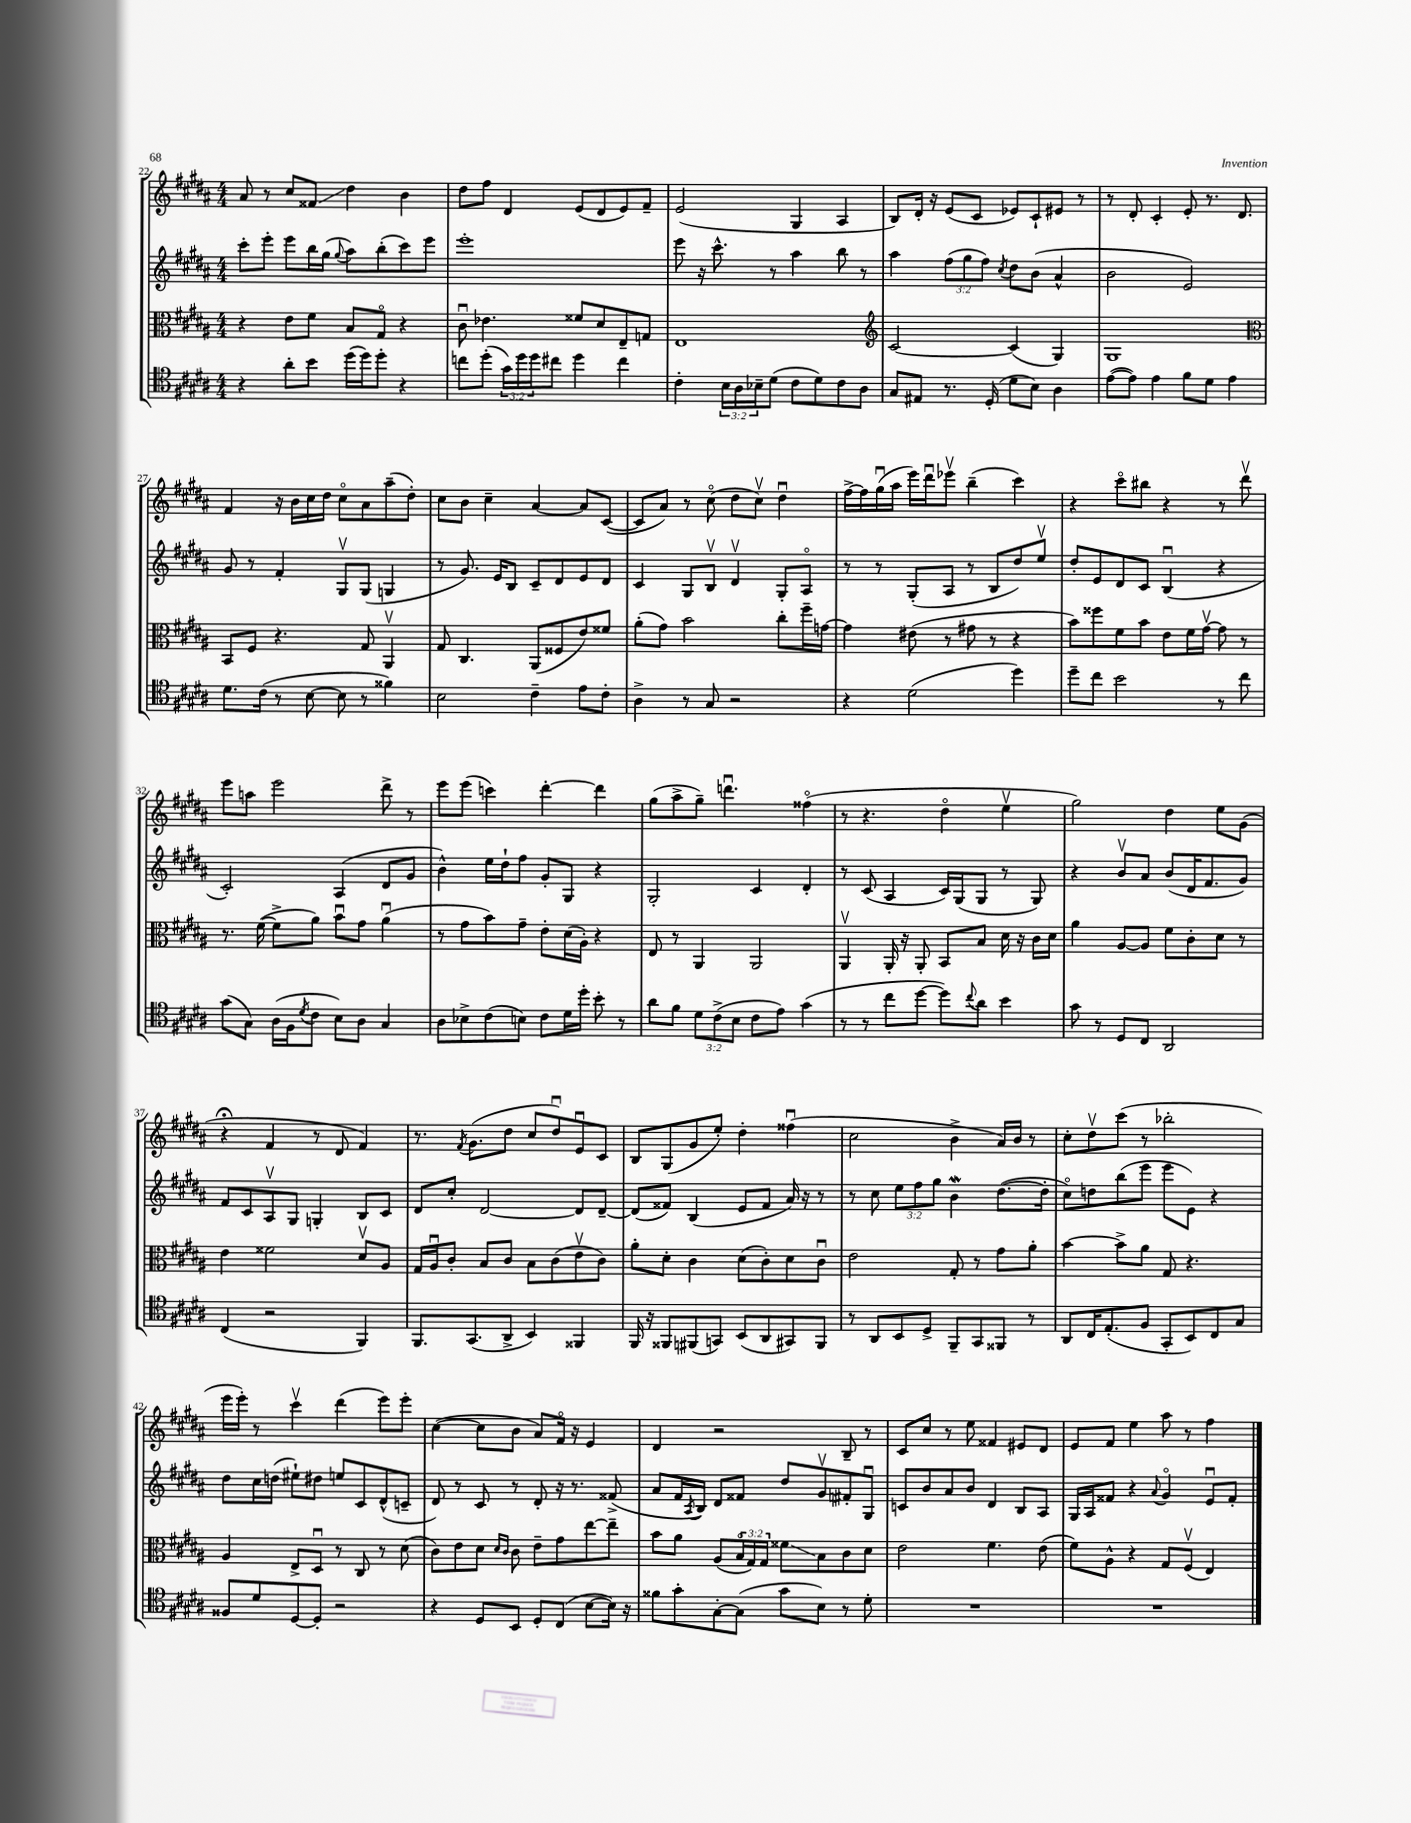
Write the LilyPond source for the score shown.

<<
\new StaffGroup <<
\new Staff = "s0" {
    \clef treble \key b \major \numericTimeSignature \time 4/4
    ais'8 r8 cis''8 fisis'8\glissando dis''4 b'4 |
    dis''8 fis''8 dis'4 e'8( dis'8 e'8) fis'8-- |
    e'2( gis4 ais4 |
    b8) dis'16-. r16 e'8( cis'8 ees'8) cis'8-! eis'8 r8 |
    r8 dis'8-. cis'4-. e'8-. r8. dis'8. |
    fis'4 r16 b'16 cis''16 dis''16 cis''8\flageolet ais'8 ais''8--( dis''8-.) |
    cis''8 b'8 cis''4-- ais'4~ ais'8 cis'8~( |
    cis'8 ais'8) r8 cis''8\flageolet( dis''8 cis''8\upbow) dis''4\downbow |
    fis''16~-> fis''16 gis''16\downbow( ais''16 e'''16) dis'''16\downbow ees'''8\upbow b''4--( cis'''4) |
    r4 cis'''8\flageolet bis''8 r4 r8 dis'''8\upbow |
    e'''8 a''8 e'''2 dis'''8-> r8 |
    e'''8 e'''8( c'''4) dis'''4~-. dis'''4 |
    gis''8( ais''8-> gis''8--) d'''4.\downbow fisis''4\flageolet( |
    r8 r4. dis''4\flageolet e''4\upbow |
    gis''2) dis''4 e''8 gis'8( |
    r4\fermata fis'4 r8 dis'8 fis'4) |
    r8. \acciaccatura { fis'8 } gis'8.( dis''8 cis''8 dis''8\downbow) e'8\downbow cis'8 |
    b8 gis8( gis'8 e''8-.) dis''4-. fisis''4\downbow( |
    cis''2 b'4-> ais'16) b'16 r8 |
    cis''8-. dis''8\upbow cis'''8( r8 bes''2-. |
    e'''16 e'''16-.) r8 cis'''4\upbow dis'''4( e'''8) e'''8-. |
    cis''4~( cis''8 b'8 ais'8) fis'16\flageolet r16 e'4 |
    dis'4 r2 b8-- r8 |
    cis'8 cis''8 r8 e''8 fisis'4 eis'8 dis'8 |
    e'8 fis'8 e''4 ais''8 r8 fis''4 \bar "|." |
}
\new Staff = "s1" {
    \clef treble \key b \major \numericTimeSignature \time 4/4 \override Staff.TupletNumber.text = #tuplet-number::calc-fraction-text
    cis'''8-. e'''8-. e'''8 b''16 gis''16( \appoggiatura { gis''8 } ais''8) b''8-.( cis'''8) e'''8 |
    e'''1-. |
    e'''8 r16 cis'''8.-^ r8 ais''4 b''8 r8 |
    ais''4 \tuplet 3/2 { fis''8( gis''8 fis''8) } \acciaccatura { cis''8 } dis''8 b'8( ais'4-^ |
    b'2 e'2) |
    gis'8 r8 fis'4-. gis8\upbow gis8( g4 |
    r8 gis'8.) e'16 b8 cis'8-- dis'8 e'8 dis'8 |
    cis'4 gis8 b8\upbow dis'4\upbow gis8-. ais8\flageolet |
    r8 r8 gis8-.( ais8 r8 b8 dis''8) e''8\upbow |
    dis''8-. e'8 dis'8 cis'8 b4\downbow( r4 |
    cis'2-.) ais4( dis'8 gis'8 |
    b'4-^) e''16 dis''16-! fis''8 gis'8-. gis8 r4 |
    gis2-. cis'4 dis'4-. |
    r8 cis'8( ais4 cis'16) gis16( gis8 r8 gis8) |
    r4 b'8\upbow ais'8 b'8( dis'16 fis'8. gis'8) |
    fis'8 cis'8 ais8\upbow gis8 g4-. b8 cis'8 |
    dis'8 cis''8-. dis'2~ dis'8 dis'8~-- |
    dis'8( fisis'8) b4( e'8 fisis'8 ais'16) r16 r8 |
    r8 cis''8 \tuplet 3/2 { e''8 fis''8 gis''8 } b'4\mordent dis''8.~( dis''16-. |
    cis''8\flageolet) d''8 b''8( e'''8 e'''8 e'8) r4 |
    dis''8 cis''16 d''16( eis''8-!) dis''8 e''8 cis'8 dis'8-^( c'8-- |
    dis'8) r8 cis'8 r8 dis'8-. r16 r8. fisis'8->( |
    ais'8 fis'16 \acciaccatura { ais8 } b16) dis'8 fisis'8 dis''8 gis'8\upbow fis'8-. gis8\downbow |
    c'8 b'8 ais'8 b'8 dis'4 b8 ais8 |
    gis16 ais16 fisis'8 r4 \appoggiatura { ais'8 } gis'4\flageolet e'8\downbow fisis'8-. \bar "|." |
}
\new Staff = "s2" {
    \clef alto \key b \major \numericTimeSignature \time 4/4 \override Staff.TupletNumber.text = #tuplet-number::calc-fraction-text
    r4 e'8 fis'8 b8 gis8\flageolet r4 |
    cis'8\downbow ees'4. fisis'8 dis'8 e8-- g8 |
    e1 |
    \clef treble cis'2~ cis'4( gis4) |
    gis1 |
    \clef alto b,8 fis8 r4. gis8 ais,4\upbow |
    gis8 cis4. ais,8( fisis8 e'8) fisis'8 |
    ais'8-.( gis'8) b'2 cis''8-. fis''16-- g'16~ |
    g'4 eis'8( r8 gis'8 r8 r4 |
    b'8) fisis''8 fis'8 b'8 e'8 fis'16 gis'16~\upbow gis'8 r8 |
    r8. fis'16~( fis'8-> ais'8) b'8\downbow gis'8 ais'4\downbow( |
    r8 gis'8 b'8) gis'8-- e'8-. dis'16( ais16-.) r4 |
    e8 r8 ais,4 ais,2 |
    ais,4\upbow ais,16-. r16 ais,8-. b,8 b8 dis'16 r16 cis'16 dis'16 |
    ais'4 ais8~ ais8 fis'8 cis'8-. dis'8 r8 |
    e'4 fisis'2 dis'8\upbow ais8 |
    gis16 ais16\downbow cis'8-. b8 cis'8 b8 cis'8( e'8\upbow cis'8) |
    ais'8-. dis'8-. cis'4 dis'8( cis'8-.) dis'8 cis'8\downbow |
    e'2 gis8-. r8 gis'8 ais'8-. |
    b'4~ b'8-> ais'8 gis8 r4. |
    ais4 e8-> dis8\downbow r8 cis8 r8 dis'8( |
    cis'8) e'8 dis'8 \grace { dis'16 cis'16 } cis'8 e'8-- gis'8 e''8~ e''8-- |
    b'8 ais'8 ais8( \tuplet 3/2 { b16\flageolet gis16) gis16 } fisis'8\glissando b8 cis'8 dis'8 |
    e'2 fis'4. e'8( |
    fis'8) ais8-^ r4 gis8 fis8\upbow( e4) \bar "|." |
}
\new Staff = "s3" {
    \clef tenor \key b \major \numericTimeSignature \time 4/4 \override Staff.TupletNumber.text = #tuplet-number::calc-fraction-text
    r4 ais'8-. b'8 dis''16( dis''16) dis''8-. r4 |
    c''8 dis''8-.( \tuplet 3/2 { gis'16) dis''16 dis''16 } cis''8 dis''4 cis''4 |
    cis'4-. \tuplet 3/2 { b16 ais16 bes16-- } dis'8( cis'8 dis'8) cis'8 ais8 |
    gis8 eis8 r8. dis16-.( dis'8 b8) ais4 |
    e'8~( e'8) e'4 fis'8 dis'8 e'4 |
    dis'8. cis'16( r8 b8~ b8 r8 fisis'4) |
    b2 cis'4-- e'8 cis'8-. |
    ais4-> r8 gis8 r2 |
    r4 dis'2( dis''4) |
    dis''8-- cis''8 b'2 r8 cis''8 |
    gis'8( gis8) ais16( fis16 \acciaccatura { dis'8 } cis'8 b8) ais8 gis4 |
    ais8 bes8-> cis'8( b8) cis'8 dis'16 dis''16-. b'8-. r8 |
    ais'8 fis'8 \tuplet 3/2 { dis'8 cis'8->( b8 } cis'8 e'8) gis'4( |
    r8 r8 cis''8 dis''8~ dis''8) \appoggiatura { cis''8 } ais'8 b'4 |
    gis'8 r8 dis8 cis8 ais,2 |
    cis4( r2 fis,4) |
    fis,8. gis,8.( ais,8-> b,4) fisis,4 |
    fis,16 r16 fisis,8 fis,8( g,8) b,8( ais,8 gis,8) fis,8 |
    r8 ais,8 b,8 dis8-> fis,8-- gis,8 fisis,8 r8 |
    ais,8 cis16 e8.-.( fis8 gis,8-. b,8) cis8 gis8 |
    fisis8 dis'8 dis8~ dis8-. r2 |
    r4 dis8 b,8 dis8-. cis8( b8~ b16) r16 |
    fisis'8 gis'8-. gis8~-. gis8( gis'8 b8) r8 dis'8-. |
    R1 |
    R1 \bar "|." |
}
>>
>>
\layout { \context { \Score currentBarNumber = #22 } }
